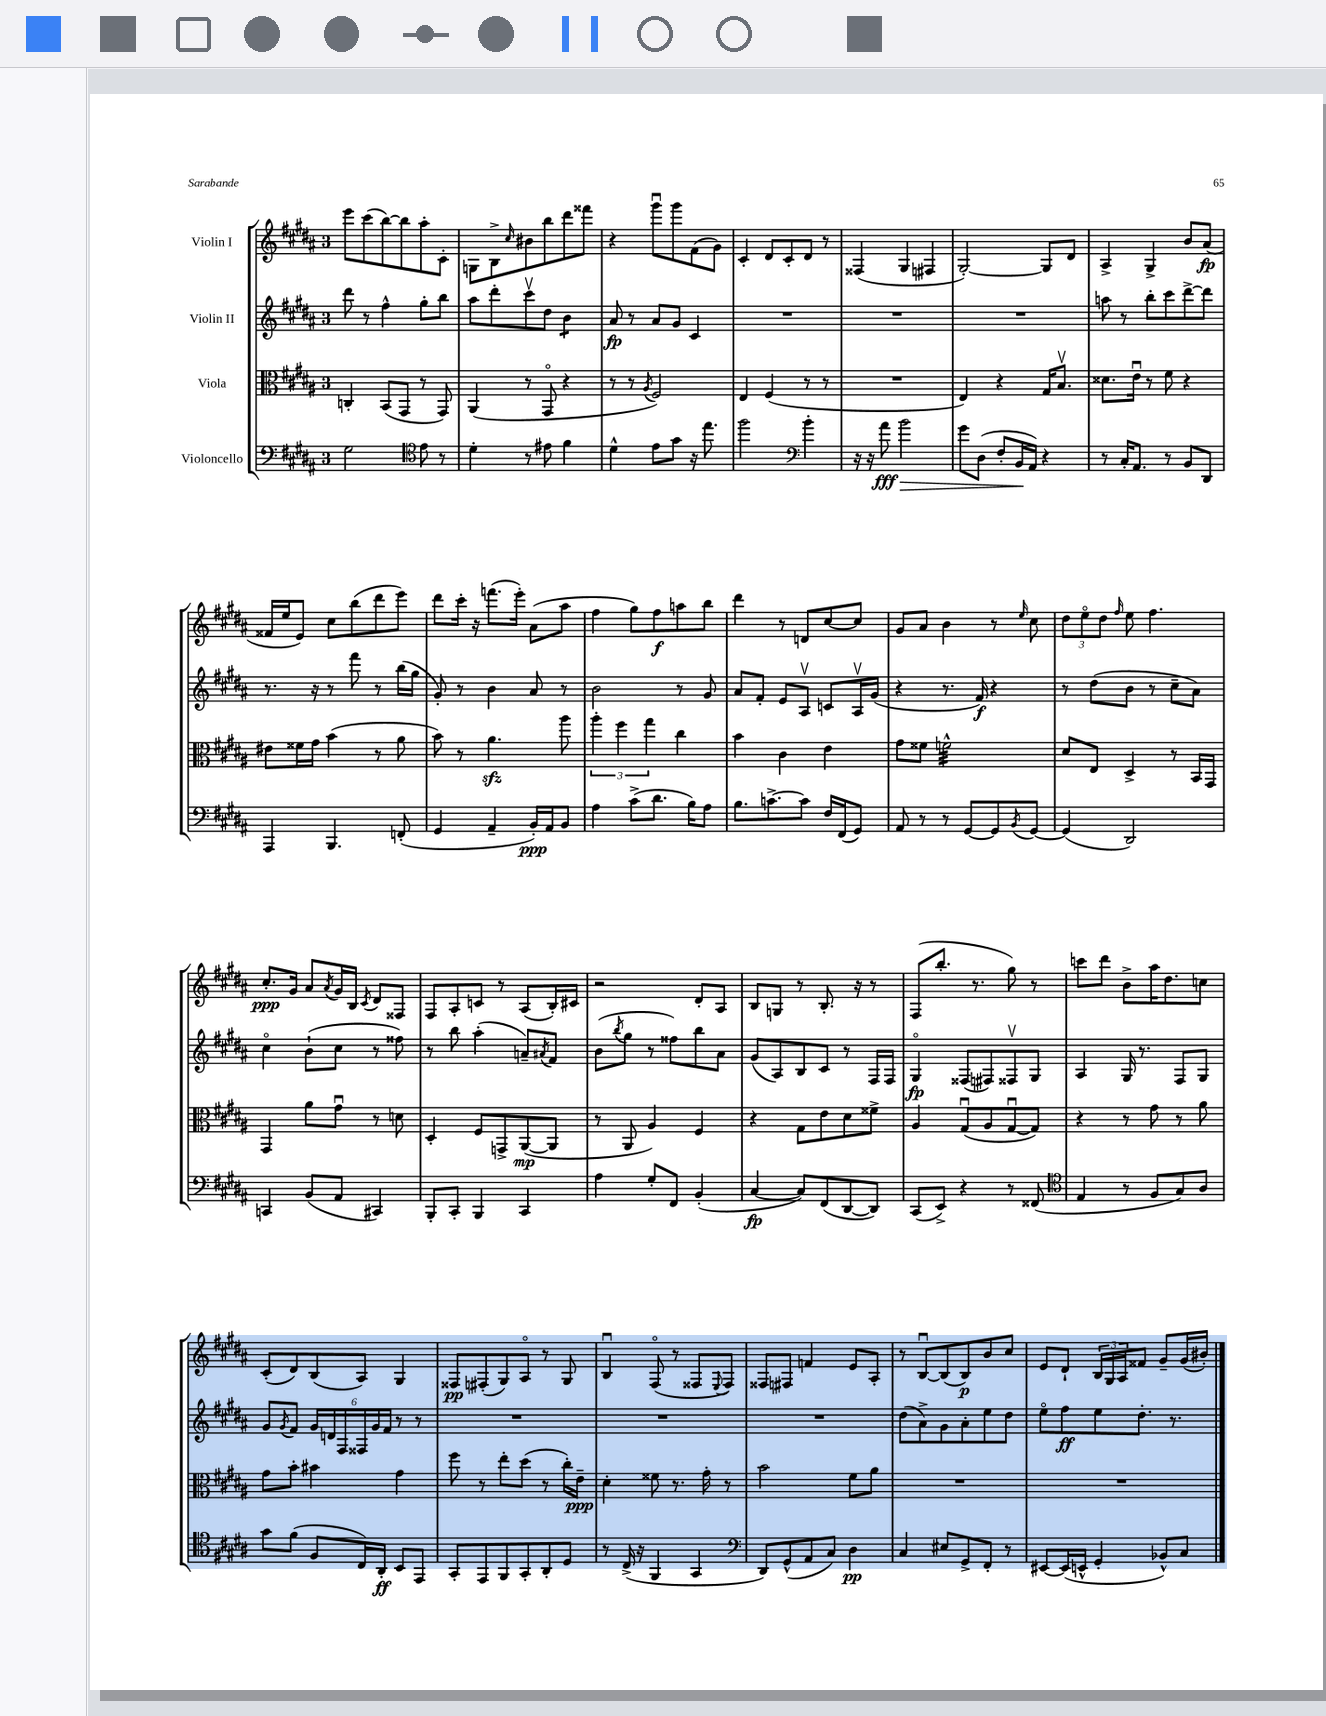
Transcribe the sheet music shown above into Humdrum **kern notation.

**kern	**kern	**kern	**kern
*staff4	*staff3	*staff2	*staff1
*clefF4	*clefC3	*clefG2	*clefG2
*k[f#c#g#d#a#]	*k[f#c#g#d#a#]	*k[f#c#g#d#a#]	*k[f#c#g#d#a#]
*M3/4	*M3/4	*M3/4	*M3/4
2G#	4C'	8ddd#	8eee
.	.	8r	(8ccc#
.	(8BB	4ff#^^	[8bb)
.	8GG#	.	8bb]
*clefC4	*	*	*
8e	8r	8gg#'	8aa#'
8r	8GG#)	8bb	8c#'
=	=	=	=
4d#'	(4AA#	8aa#	8G
.	.	8ddd#'	8B^
.	.	.	16qqcc#
8r	8r	8ccc#v	8b#
8e#	8GG#o	8dd#	8bb
4f#	4r	4b	8ddd#
.	.	.	8fff##
=	=	=	=
4d#^^	8r	8a#	4r
.	8r	8r	.
.	8qA#	.	.
8e	2F#)	8a#	8ggg#u
8g#	.	8g#	8ggg#
16r	.	4c#	(8f#
8.ee	.	.	.
.	.	.	8g#)
=	=	=	=
2ff#	4E	2.r	4c#'
.	(4F#	.	8d#
.	.	.	8c#'
*clefF4	*	*	*
4b'	8r	.	8d#
.	8r	.	8r
=	=	=	=
16r	2.r	2.r	(4F##
16r	.	.	.
8a#	.	.	.
2b	.	.	4G#
.	.	.	4F#
=	=	=	=
8g#	4E)	2.r	[2G#')
(8D#	.	.	.
8F#'	4r	.	.
16BB	.	.	.
16AA#)	.	.	.
4r	16G#	.	8G#]
.	8.Bv	.	.
.	.	.	8d#
=	=	=	=
8r	8.d##	8aa	4A#^
16C#'	.	8r	.
8.AA#	16eu	.	.
.	8r	8bb'	4G#^
8r	8f#	8ccc#	.
8BB	4r	[8ddd#^	8b
8DD#	.	8ddd#]	(8a#
=	=	=	=
4AAA#	8e#	8.r	16f##
.	.	.	16ee
.	16f##	.	8e)
.	16g#	16r	.
4.BBB	(4b	8r	8cc#
.	.	8fff#	(8bb
.	8r	8r	8ddd#
(8FF'	8a#	(16bb	8eee)
.	.	16gg#	.
=	=	=	=
4GG#	8b)	8g#')	8ddd#
.	8r	8r	16ccc#'
.	.	.	16r
4AA#~	4.a#	4b	(8.fff
.	.	.	16eee')
16BB')	.	8a#	(8a#
16AA#	.	.	.
8BB	8aa#	8r	8aa#
=	=	=	=
4A#	6aa#'	2b	4ff#
.	6ff#	.	.
(8c#^	.	.	8gg#)
.	6gg#	.	.
8.d#	.	.	8ff#
.	4cc#	8r	8aa
16B)	.	.	.
8A#	.	8g#	8bb
=	=	=	=
8.B	4b	8a#	4ddd#
.	.	8f#'	.
[8.c^	.	.	.
.	4c#	8e	8r
8c]	.	8A#v	8d
16F#	4e	8c	[8cc#
(16FF#	.	.	.
8GG#)	.	16A#v	8cc#]
.	.	(16g#	.
=	=	=	=
8AA#	8g#	4r	8g#
8r	8f##	.	8a#
8r	2f^^	8.r	4b
[8GG#	.	.	.
.	.	16f#)	.
8GG#]	.	4r	8r
8qBB	.	.	16qqee
[8GG#	.	.	8cc#
=	=	=	=
(4GG#]	8d#	8r	12dd#
.	.	.	12eeo
.	8E	(8dd#	.
.	.	.	12dd#
.	.	.	16qqff#
2DD#)	4D#^	8b	8ee
.	.	8r	4.ff#
.	8r	8cc#~	.
.	16BB	8a#)	.
.	16GG#	.	.
=	=	=	=
4CC	4GG#	4cc#o	8.cc#'
.	.	.	16g#
(8BB	8a#	(8b`	8a#
.	.	.	8qa#
8AA#	8g#u	8cc#	16g#
.	.	.	16B
.	.	.	8qc#
4CC#)	8r	8r	8d#
.	8d	8ff##)	8F##
=	=	=	=
8BBB'	4D#'	8r	8F#
8CC#'	.	8bb	8A#'
4BBB	8F#	(4aa#'	8c
.	8GG^	.	8r
4CC#	([8AA#	8a~)	(8A#
.	.	8qa#	.
.	8AA#]	8f#	16B')
.	.	.	16c#
=	=	=	=
4A#	8r	(8b	2r
.	.	8qbb	.
.	8AA#	8gg#	.
8G#'	4A#)	8r	.
8FF#	.	8ff##)	.
(4BB'	4F#	8bb	8d#'
.	.	8a#	8A#
=	=	=	=
[4C#	4r	(8g#	8B
.	.	8A#)	8G
8C#])	8G#	8B	8r
(8FF#	8e	8c#	8.B'
[8DD#	8d#	8r	.
.	.	.	16r
8DD#])	8f##^	16F#	8r
.	.	16F#	.
=	=	=	=
(8CC#	4A#	4G#o	(8F#
8EE^)	.	.	8.bb'
4r	(8G#u	(8F##	.
.	.	.	8.r
.	8A#	8F#)	.
8r	[8G#u	8F##v	8gg#)
(8FF##	8G#])	8G#	8r
=	=	=	=
*clefC4	*	*	*
4E	4r	4A#	8ccc
.	.	.	8ddd#
8r	8r	16G#	8b^
.	.	8.r	.
8F#	8g#	.	16aa#
.	.	.	8.dd#
8G#)	8r	8F#	.
8A#	8a#	8G#	8cc
=	=	=	=
8g#	8g#	8g#	(8c#'
.	.	8qg#	.
(8f#	8b'	8f#	8d#)
8F#	4b#	24g#	(8B
.	.	24d	.
.	.	24F#	.
16C#)	.	24F##	8A#)
.	.	24g#	.
16AA#'	.	.	.
.	.	24f#	.
8BB	4g#	8r	4G#
8EE	.	8r	.
=	=	=	=
8GG#'	8ff#	2.r	8F##
8EE	8r	.	(8F#'
8FF#	8ee'	.	8G#)
8GG#'	(8dd#	.	8A#o
8AA#'	8r	.	8r
8D#	16cc#')	.	8G#
.	16e~	.	.
=	=	=	=
8r	4d#'	2.r	4Bu
(16C#^	.	.	.
16r	.	.	.
4FF#	8f##	.	(8F#o
.	8.r	.	8r
4GG#	.	.	8F##
.	16g#'	.	.
.	.	.	8qqE
.	8r	.	8F##)
=	=	=	=
*clefF4	*	*	*
8DD#)	2b	2.r	8F##
(8GG#^^	.	.	8F#
8AA#	.	.	4f
8C#)	.	.	.
4D#	8f#	.	8e
.	8a#	.	8A#'
=	=	=	=
4C#	2.r	(8dd#	8r
.	.	8a#^)	[8Bu
8E#	.	8g#	(8B]
8GG#^	.	8a#'	8B)
8FF#'	.	8ee	8b
8r	.	8dd#	8cc#
=	=	=	=
[8EE#	2.r	8eeo	8e
(16EE#]	.	8ff#	8d#`
16EE^^	.	.	.
4GG#'	.	8ee	24B
.	.	.	24G#
.	.	.	24A#
.	.	8.dd#'	8f##
8BB-^^)	.	.	8g#~
.	.	8.r	.
8C#	.	.	(16g#
.	.	.	16b#')
==	==	==	==
*-	*-	*-	*-
